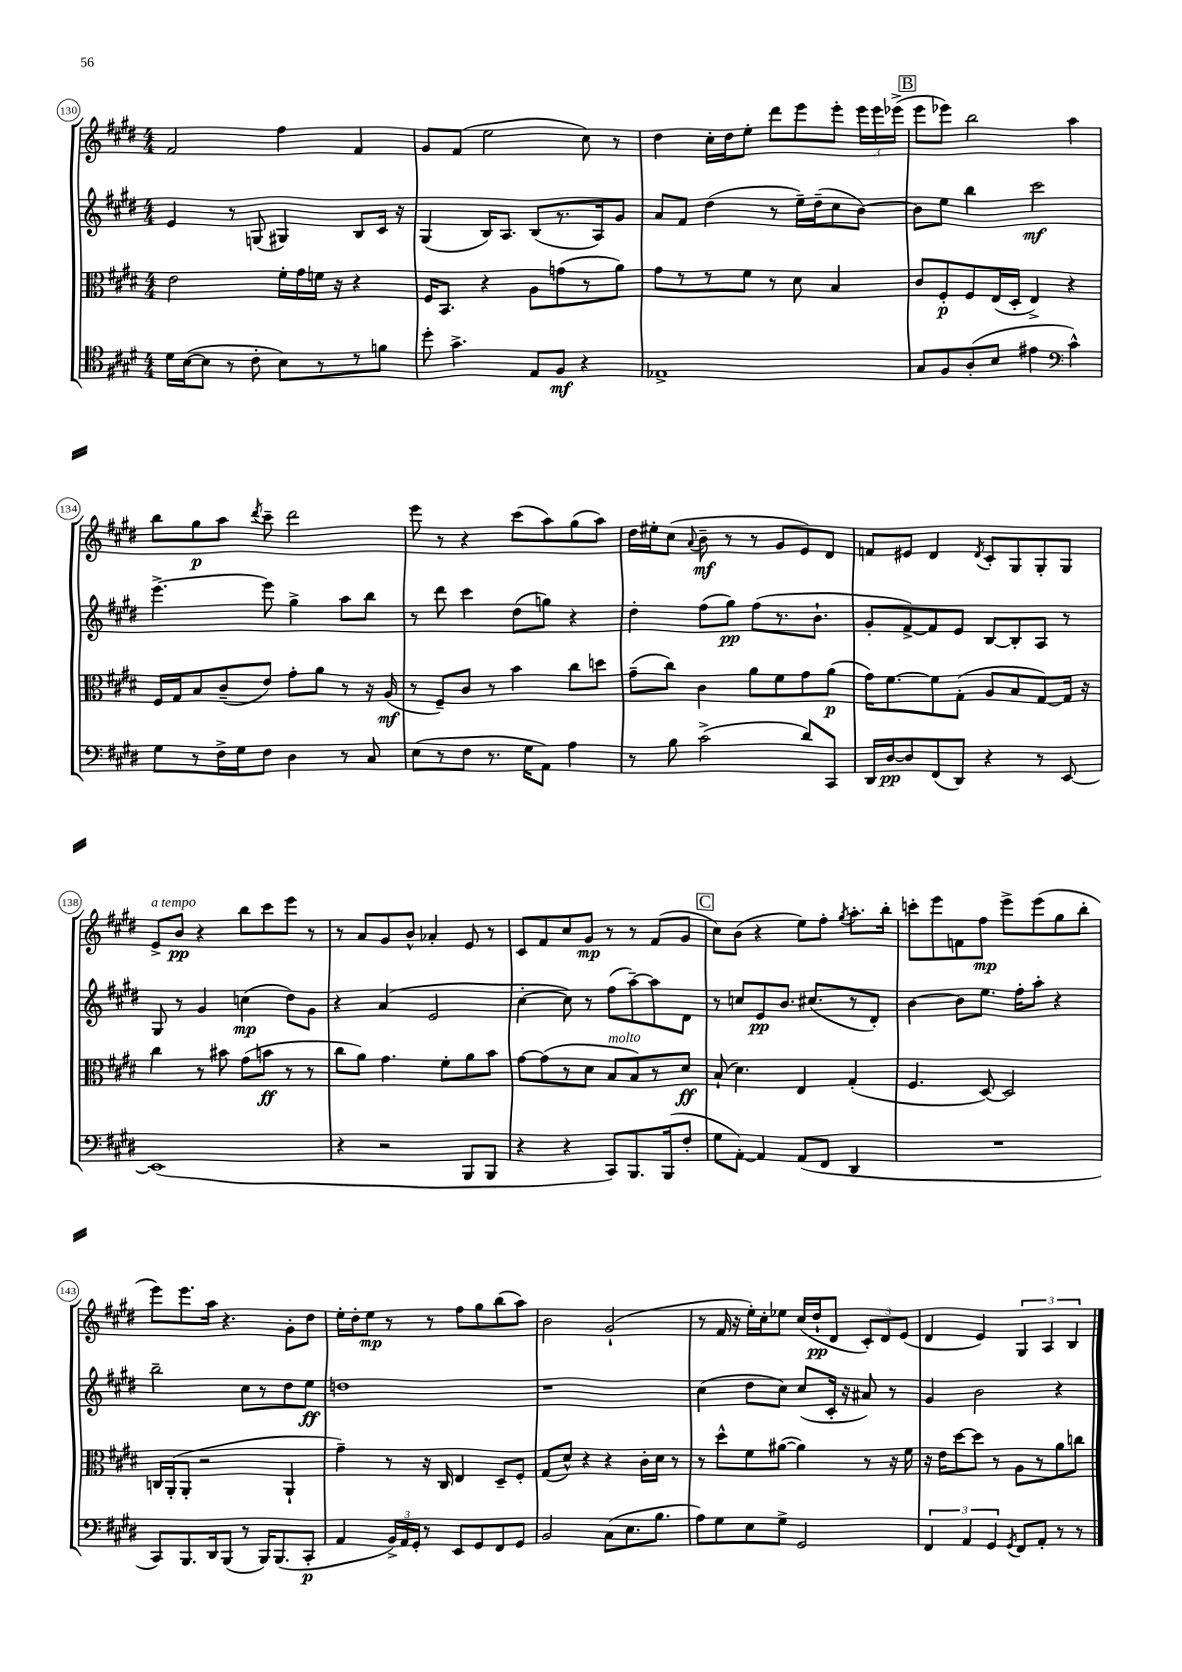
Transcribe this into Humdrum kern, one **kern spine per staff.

**kern	**kern	**kern	**kern
*staff4	*staff3	*staff2	*staff1
*clefC4	*clefC3	*clefG2	*clefG2
*k[f#c#g#d#]	*k[f#c#g#d#]	*k[f#c#g#d#]	*k[f#c#g#d#]
*M4/4	*M4/4	*M4/4	*M4/4
16d#	2e	4e	2f#
([16B	.	.	.
8B]	.	.	.
8r	.	8r	.
8c#'	.	(8G	.
8B)	16f#'	4G#)	4ff#
.	16g#	.	.
8r	16f	.	.
.	16r	.	.
8r	4r	8B	4f#
8f	.	16c#	.
.	.	16r	.
=	=	=	=
8dd#'	16F#	(4G#	8g#
.	8.BB	.	.
4.g#^	.	.	(8f#
.	4r	16B)	2ee
.	.	8.A	.
8E	8A	(8B	.
8F#	(8g	8.r	.
4r	8r	.	8cc#)
.	.	16A)	.
.	8a)	8g#	8r
=	=	=	=
1E-^	8g#	8a	4dd#
.	8r	8f#	.
.	8r	(4dd#	16cc#'
.	.	.	16dd#
.	8f#	.	8ee'
.	8r	8r	8ddd#
.	8d#	16ee~)	8eee
.	.	(16dd#~	.
.	4B	8cc#	8eee'
.	.	[8b)	24eee
.	.	.	24eee
.	.	.	(24eee-^
=	=	=	=
8G#	8c#	8b]	8eee
8F#	8F#'	8ee	8eee-)
(8A'	8F#	4bb	2bb
8B	(16E	.	.
.	16D#'	.	.
4e#	4E^)	2ccc#	.
*clefF4	*	*	*
4c#^^)	4r	.	4aa
=	=	=	=
8G#	16F#	[4.eee^	8bb
.	16G#	.	.
8r	8B	.	8gg#
16F#^	(8c#~	.	8aa
16G#	.	.	.
.	.	.	8qddd#
8F#	8e)	8eee]	8ccc#~
4D#	8g#'	4gg#^	2ddd#
.	8a	.	.
8r	8r	8aa	.
8C#	16r	8bb	.
.	(16A	.	.
=	=	=	=
(8E	8r	8r	8eee
8r	8F#~)	8ddd#	8r
8F#	8c#	4ccc#	4r
8.r	8r	.	.
.	4b	(8dd#	(8ccc#
16G#	.	.	.
8AA)	.	8gg)	8aa)
4A	8cc#	4r	(8gg#
.	8dd	.	8aa)
=	=	=	=
8r	(8g#~	4dd#'	16dd#
.	.	.	16ee#'
8B	8cc#)	.	(8cc#
.	.	.	8qqa
(2c#^	4c#	(8ff#	8b~
.	.	8gg#)	8r
.	8a	(8ff#	8r
.	8f#	8.r	8g#
8d#)	8g#	.	8e)
.	.	8.b`	.
8CC#	(8a	.	8d#
=	=	=	=
16DD#	16g#)	8g#'	8f
[16D#	[8.f#	.	.
8D#]	.	[8f#^)	8e#
(8FF#	8f#]	8f#]	4d#
8DD#)	(8G#'	8e	.
.	.	.	8qd#
4r	8A	[8B	8c#'
.	8B	8B']	8G#
8r	[8G#)	8A	8G#'
[8EE	16G#]	8r	8G#
.	16r	.	.
=	=	=	=
(1EE]	4cc#	8G#	8e^
.	.	8r	8b
.	8r	4g#	4r
.	8b#	.	.
.	(8g#	(4cc	8bb
.	8b	.	8ccc#
.	8r	8dd#)	8eee
.	8r	8g#	8r
=	=	=	=
4r	8cc#	4r	8r
.	8a)	.	8a
2r	4.g#	(4a	8g#
.	.	.	8b^^
.	.	2e	4a-'
.	8f#'	.	.
8BBB	8a	.	8e
8BBB	8b	.	8r
=	=	=	=
4r	[8g#	[4cc#'	8c#
.	(8g#]	.	8f#
4r	8r	8cc#])	8cc#
.	8d#	8r	8g#
8CC#)	8B	(8ff#	8r
8.BBB	8B)	[8aa~)	8r
.	8r	8aa]	(8f#
(16BBB	.	.	.
8F#'	8d#	8d#	8g#
=	=	=	=
8G#	(8B`	8r	8cc#)
[8AA')	4.d#)	8cc	(8b
4AA]	.	8e	4r
.	.	8.b	.
(8AA	4E	.	8ee)
.	.	(8.cc#	.
8FF#	.	.	8ff#'
.	.	.	8qgg#
4DD#	(4G#'	8r	8.aa'
.	.	8d#')	.
.	.	.	16bb'
=	=	=	=
1r	4.F#	[4b	8ccc'
.	.	.	8eee
.	.	8b]	8f
.	[8D#)	8.ee	8ff#
.	2D#]	.	8eee^
.	.	16ff#'	.
.	.	8aa'	(8eee
.	.	4r	8gg#
.	.	.	8bb'
=	=	=	=
8CC#)	16C	2bb~	8eee)
.	(16AA'	.	.
8.BBB	8AA'	.	8.eee
.	2r	.	.
16DD#	.	.	16aa
(8BBB	.	.	4.r
8r	.	8cc#	.
16BBB)	.	8r	.
(8.BBB	.	.	.
.	4AA`	8dd#	8g#'
8CC#'	.	8ee	8dd#
=	=	=	=
4AA	4g#~)	1dd	16ee'
.	.	.	16dd#'
.	.	.	8ee
24BB^)	8r	.	8r
24AA	.	.	.
24GG#'	.	.	.
8r	16r	.	8r
.	16C#	.	.
8EE	4E	.	8ff#
8GG#	.	.	8gg#
8FF#	8D#~	.	(8bb
8GG#	8F#'	.	8aa)
=	=	=	=
2BB	(8G#	1r	2b
.	8d#^^)	.	.
.	4r	.	.
(8C#	4r	.	(2g#`
8.E	.	.	.
.	16c#'	.	.
8.B	16d#	.	.
.	8r	.	.
=	=	=	=
8A)	8r	(4cc#	8r
8G#	8dd#^^	.	16f#
.	.	.	16r
8E	8f#	8dd#	16ee')
.	.	.	16cc#'
8G#^	([8a#	8cc#)	8ee-
2GG#	4a#])	(8cc#	(16cc#
.	.	.	16dd#`
.	.	16c#'	8d#
.	.	16r	.
.	8r	8a#)	12c#')
.	.	.	12d#
.	16r	8r	.
.	.	.	(12e
.	16f#	.	.
=	=	=	=
6FF#	16r	4g#	4d#
.	16e	.	.
.	[8dd#	.	.
6AA	.	.	.
.	8dd#]	2b	4e)
6GG#	.	.	.
.	8r	.	.
8qGG#	.	.	.
8FF#	8A	.	6G#
8AA'	8r	.	.
.	.	.	6A
8r	8a	4r	.
.	.	.	6B
8r	8cc	.	.
==	==	==	==
*-	*-	*-	*-
